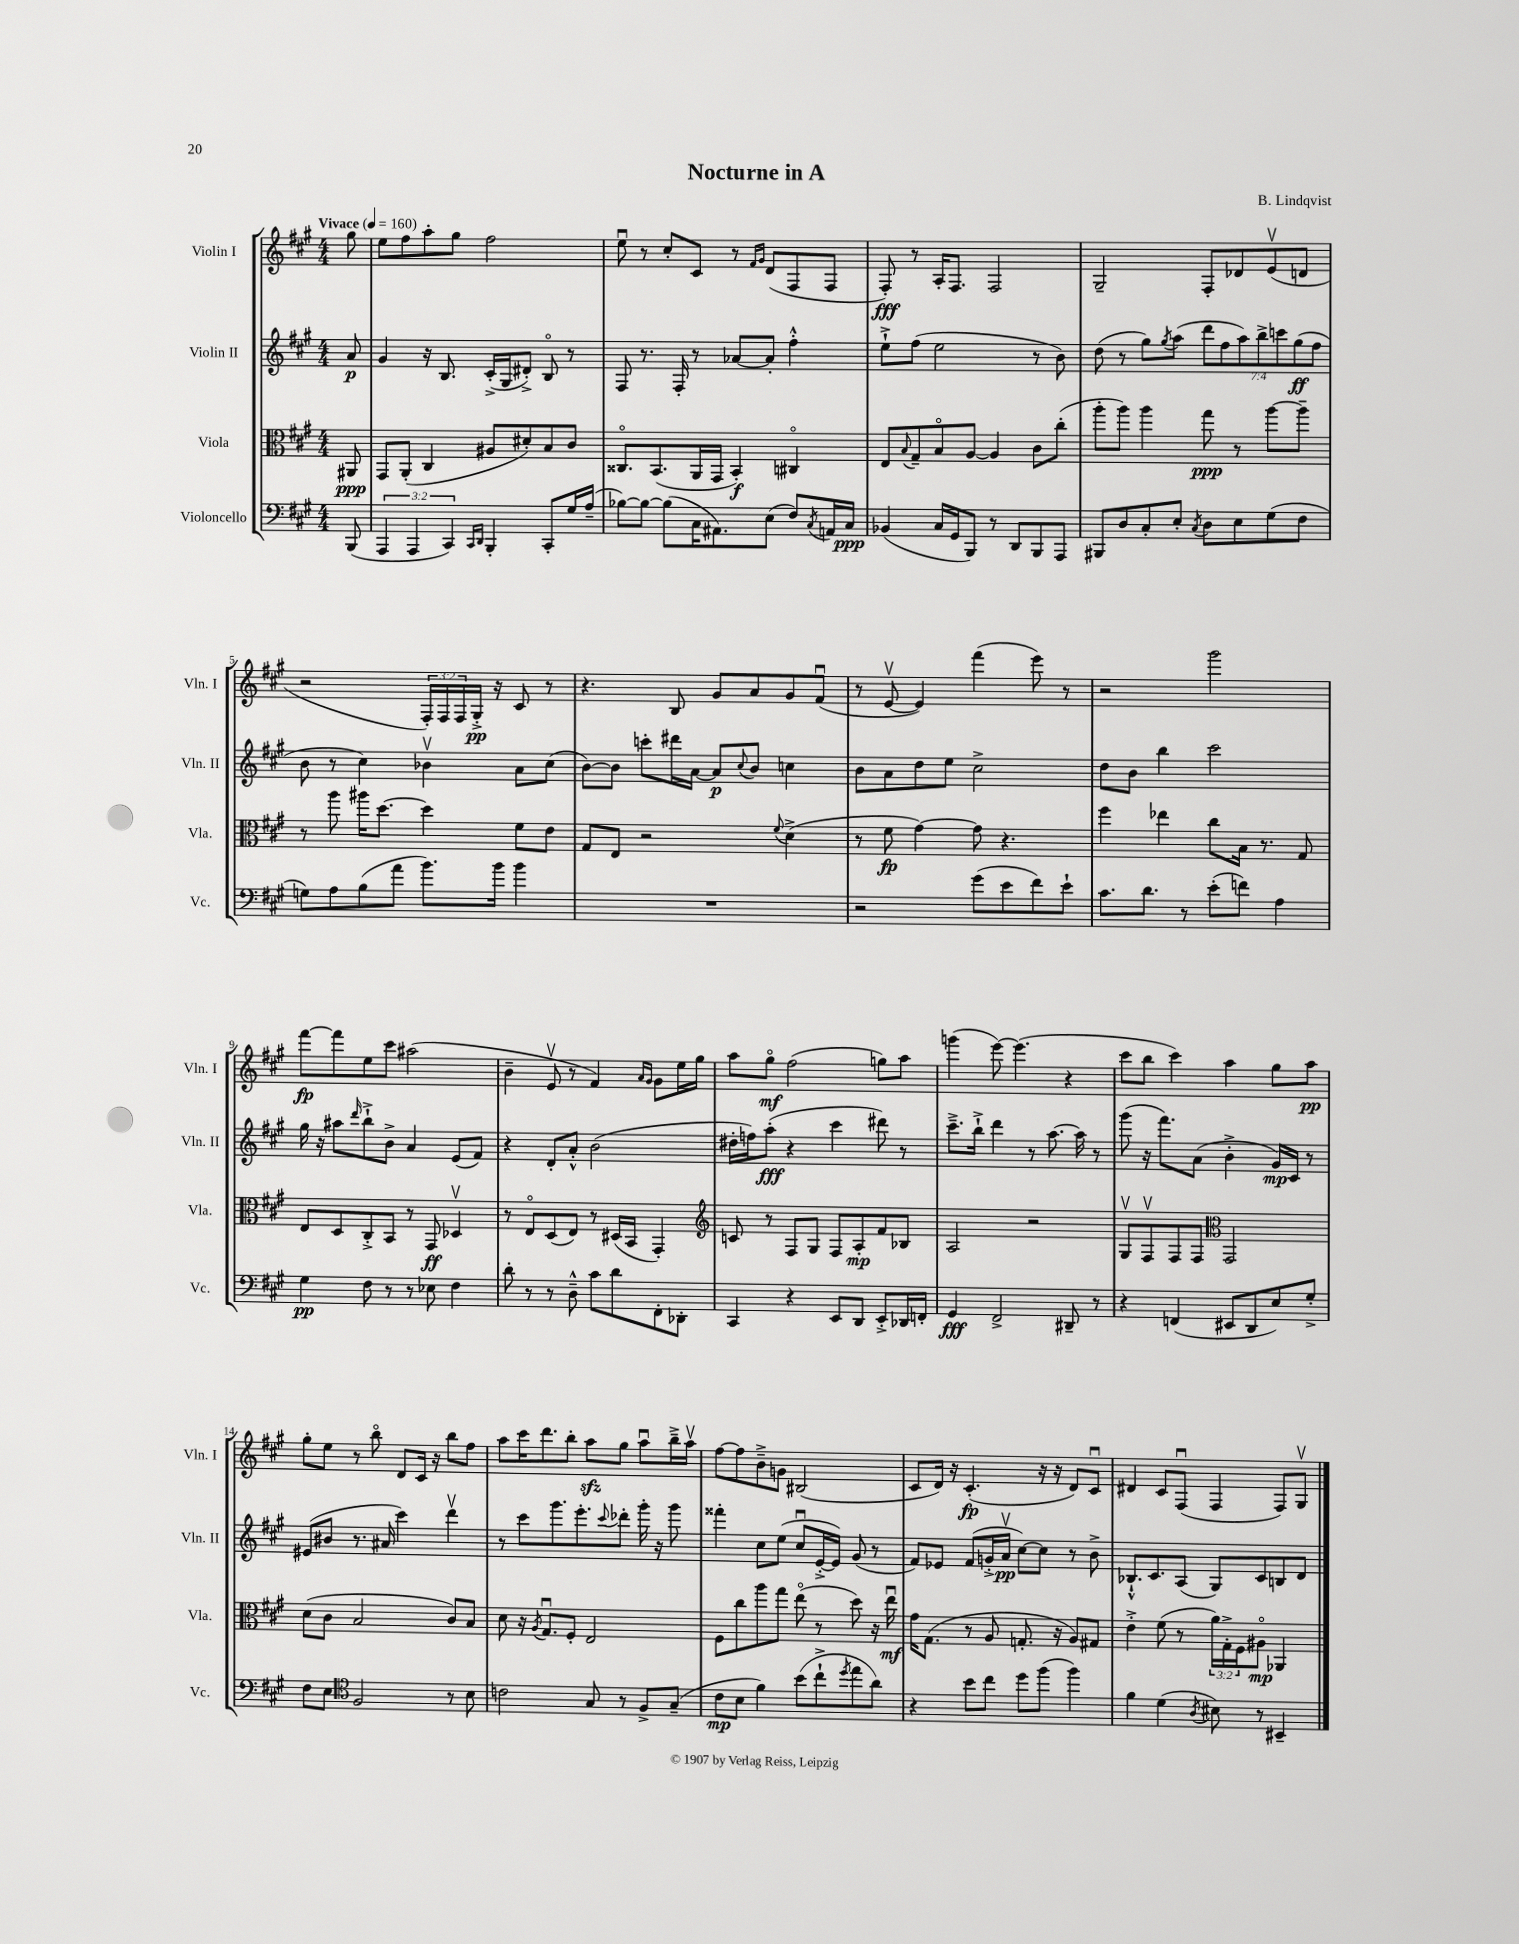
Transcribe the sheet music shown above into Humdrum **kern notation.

**kern	**kern	**kern	**kern
*staff4	*staff3	*staff2	*staff1
*clefF4	*clefC3	*clefG2	*clefG2
*k[f#c#g#]	*k[f#c#g#]	*k[f#c#g#]	*k[f#c#g#]
*M4/4	*M4/4	*M4/4	*M4/4
*MM160	*MM160	*MM160	*MM160
(8BBB/	8AA#/	8a/	8gg#\
=	=	=	=
6AAA/	8GG#/L	4g#/	8ee\L
.	(8AA'/J	.	8ff#\
6AAA/	.	.	.
.	4C#/	16r	8aa'\
.	.	8.B/	.
6CC#/)	.	.	.
.	.	.	8gg#\J
16qqCC#/LL	.	.	.
16qqDD/JJ	.	.	.
4BBB'/	8A#/L	(16c#'^/LL	2ff#\
.	.	16G#/J	.
.	8d#'/)	8d#'^/J)	.
8CC#'/L	8B/	8Bo/	.
16G#/L	8c#/J	8r	.
(16A~/JJ	.	.	.
=	=	=	=
[8B-\L)	8.C##o/L	8F#/	8eeu\
8B-\_J	.	8.r	8r
.	(8.BB/	.	.
(8B-\]L	.	.	8cc#'/L
.	.	16F#'/	.
16C#\K	16AA/L	8r	8c#/J
8.AA#\)	16GG#/JJ	.	.
.	4BB'/)	[8a-/L	8r
.	.	.	16qqf#/LL
.	.	.	16qqg#/JJ
(8E\J	.	8a-'/]J	(8d/L
8F#/L)	4C#o/	4ff#'^^\	8F#/
8qC#/	.	.	.
16AA/L	.	.	8F#/J
16C#/JJ	.	.	.
=	=	=	=
(4BB-/	8E/L	8ee`^\L	8F#'/)
.	8qqB/	.	.
.	8G#~/	(8ff#\J	8r
16C#/LL	8Bo/	2ee\	16A'/LK
16GG#/J	.	.	8.F#/J
8BBB/J)	[8A/J	.	.
8r	4A/]	.	2F#/
8DD/L	.	.	.
8BBB/	8c#\L	8r	.
8AAA/J	(8cc#'\J	8b\)	.
=	=	=	=
8BBB#/L	8aa'\L	(8dd\	2G#~/
8D/	8aa\J)	8r	.
8C#'/	4aa\	8gg#\L)	.
.	.	8qgg#/	.
8E'/J	.	(8aa\J	.
8qC#/	.	.	.
8D\L	8gg#\	14ddd\L	8F#'/L
.	.	14ff#\	.
8E\	8r	.	8d-/
.	.	14aa\)	.
.	.	14bb^\	.
(8G#\	[8aa\L	.	(8ev/
.	.	14ccc\	.
.	.	(14gg#\	.
8F#\J	8aa~\]J	.	8d/J
.	.	14ff#\J	.
=	=	=	=
8G\L)	8r	8b\	2r
8A\	8aa\	8r	.
(8B\	16aa#\LK	4cc#\)	.
.	[8.dd\J	.	.
8a\J	.	.	.
8.b\L)	4dd\]	4b-v\	24F#'/LL)
.	.	.	24F#/
.	.	.	24F#/
.	.	.	16G#'^/JJ
16b\Jk	.	.	16r
4b\	8f#\L	8a\L	8c#/
.	8e\J	(8cc#\J	8r
=	=	=	=
1r	8G#/L	[8b\L)	4.r
.	8E/J	8b\]J	.
.	2r	8ccc'\L	.
.	.	16ddd#\L	8B/
.	.	[16a\JJ	.
.	.	8a/]L	8g#/L
.	.	8qqcc#/	.
.	.	8b/J	8a/
.	8qqf#/	.	.
.	(4d^\	4cc\	8g#/
.	.	.	(8f#u/J
=	=	=	=
2r	8r	8b\L	8r
.	8f#\	8a\	[8ev/
.	[4g#\)	8dd\	4e/])
.	.	8ee\J	.
(8g#\L	8g#\]	2cc#^\	(4fff#\
8e\	4.r	.	.
8f#\)	.	.	8eee\)
8e`\J	.	.	8r
=	=	=	=
8.c#\L	4ff#\	8dd\L	2r
.	.	8b\J	.
8.d\J	.	.	.
.	4ee-\	4bb\	.
8r	.	.	.
(8e'\L	8cc#\L	2ccc#\	2ggg#\
8f\J)	16B\Jk	.	.
.	8.r	.	.
4A\	.	.	.
.	8G#/	.	.
=	=	=	=
4G#\	8E/L	16gg#\	[8fff#\L
.	.	16r	.
.	8D/	8aa#\L	8fff#\]
.	.	16qqddd/	.
8F#\	8C#'^/	8bb`^\	8ee\
8r	8BB/J	8b^\J	8ccc#\J
8r	8r	4a/	(2aa#\
8E-\	8GG#/	.	.
4F#\	4D-v/	(8e/L	.
.	.	8f#/J)	.
=	=	=	=
8d'\	8r	4r	4b~\
8r	8Eo/L	.	.
8r	(8D/	8d'/L	8ev/
8D~^^\	8E/J)	8a'^^/J	8r
8c#\L	8r	(2b\	4f#/)
8d\	(16D#/LL	.	.
.	16BB/JJ	.	.
.	.	.	16qqa/LL
.	.	.	16qqg#/JJ
8FF#'\	4GG#'/)	.	8g#\L
8DD-'\J	.	.	16ee\L
.	.	.	16gg#\JJ
=	=	=	=
*	*clefG2	*	*
4CC#/	8c/	16dd#'\LL	8aa\L
.	.	16ff\J)	.
.	8r	(8aa'\J	8gg#o\J
4r	8F#/L	4r	(2ff#\
.	8G#/J	.	.
8EE/L	8F#/L	4ccc#\	.
8DD/J	8A'/	.	.
8EE'^/L	8f#/	8ddd#\)	8gg\L)
16DD-/L	8B-/J	8r	8aa\J
16FF'/JJ	.	.	.
=	=	=	=
4GG#/	2A/	8.ccc#~^\L	(4ggg\
.	.	16bb`^\Jk	.
2FF#^/	.	4ddd\	[8eee\)
.	.	.	(4.eee\]
.	2r	8r	.
.	.	[8.aa\	.
8DD#~/	.	.	4r
.	.	16aa\]	.
8r	.	8r	.
=	=	=	=
4r	8G#v/L	(8ggg#\	8ccc#\L
.	8F#v/	16r	8bb\J
.	.	8.fff#\L)	.
(4FF/	8F#/	.	4ccc#\)
.	8F#/J	(8a\J	.
*	*clefC3	*	*
8EE#/L	2GG#/	4b'^\	4aa\
8DD/	.	.	.
8E/)	.	16g#/LL)	8gg#\L
.	.	16c#/JJ	.
8G#'^/J	.	8r	8aa\J
=	=	=	=
8F#\L	(8d\L	(8e#/L	8gg#'\L
8E\J	8c#\J	8b#/J	8ee\J
*clefC4	*	*	*
2F#/	2B/	8.r	8r
.	.	.	8bbo\
.	.	16a#/	.
.	.	4ccc#\)	8d/L
.	.	.	16c#/Jk
.	.	.	16r
8r	8c#/L)	4dddv\	8bb\L
8B\	8B/J	.	8ff#\J
=	=	=	=
2c\	8d\	8r	8aa\L
.	16r	8ccc#\L	16ccc#\K
.	8qA/	.	.
.	8.G#u/L	.	8.ddd\
.	.	8.ggg#\	.
.	8F#'/J	.	8bb'\J
.	.	8.eee'\	.
8G#/	2E/	.	8aa\L
.	.	8qqccc#/	.
8r	.	8ddd-'\J	8gg#\J
8F#^/L	.	16ggg#'\	8aau\L
.	.	16r	.
(8G#~/J	.	8ggg#\	16bb~^\L
.	.	.	16aav\JJ
=	=	=	=
8c#\L	8F#\L	4fff##'\	[8ff#\L
8B\J	8cc#\	.	8ff#\]
4f#\)	8aa\	8cc#\L	8b~^\
.	8gg#\J	(8ee\J	8g\J
(8b\L	(8eeo\	8cc#u/L	(2B#/
8cc#`^\	8r	[16e'^/L	.
.	.	16e/]JJ)	.
8qdd/	.	.	.
8ee\	8dd\)	(8g#/	.
8a\J)	16r	8r	.
.	16eeu\	.	.
=	=	=	=
4r	16g#\LK	8f#/L)	8c#/L
.	(8.G#\J	.	.
.	.	8e-/J	16d/Jk)
.	.	.	16r
8b\L	8r	(8f#/L	(4.c#'/
8cc#\J	8A/	16g'^/L	.
.	.	16av/JJ	.
8dd\L	8.G'/	[8cc#\L)	.
(8ff#\J	.	8cc#\]J	16r
.	16r	.	16r
4ff#\)	8A/L)	8r	8d/L)
.	8G#/J	8b^\	8c#u/J
=	=	=	=
4f#\	4e'^\	8.B-`^^/L	4d#/
.	.	8.c#/	.
(4d\	(8f#\	.	8c#/L
.	8r	(8A/J	(8F#u/J
8qA/	.	.	.
8B#\)	24a\LL)	8G#/L)	4F#/
.	24G#'^\	.	.
.	24F#\J	.	.
8r	8A#o\J	8c#/	.
4BB#~/	4AA-/	8B/	8F#/L)
.	.	8d/J	8G#v/J
==	==	==	==
*-	*-	*-	*-
